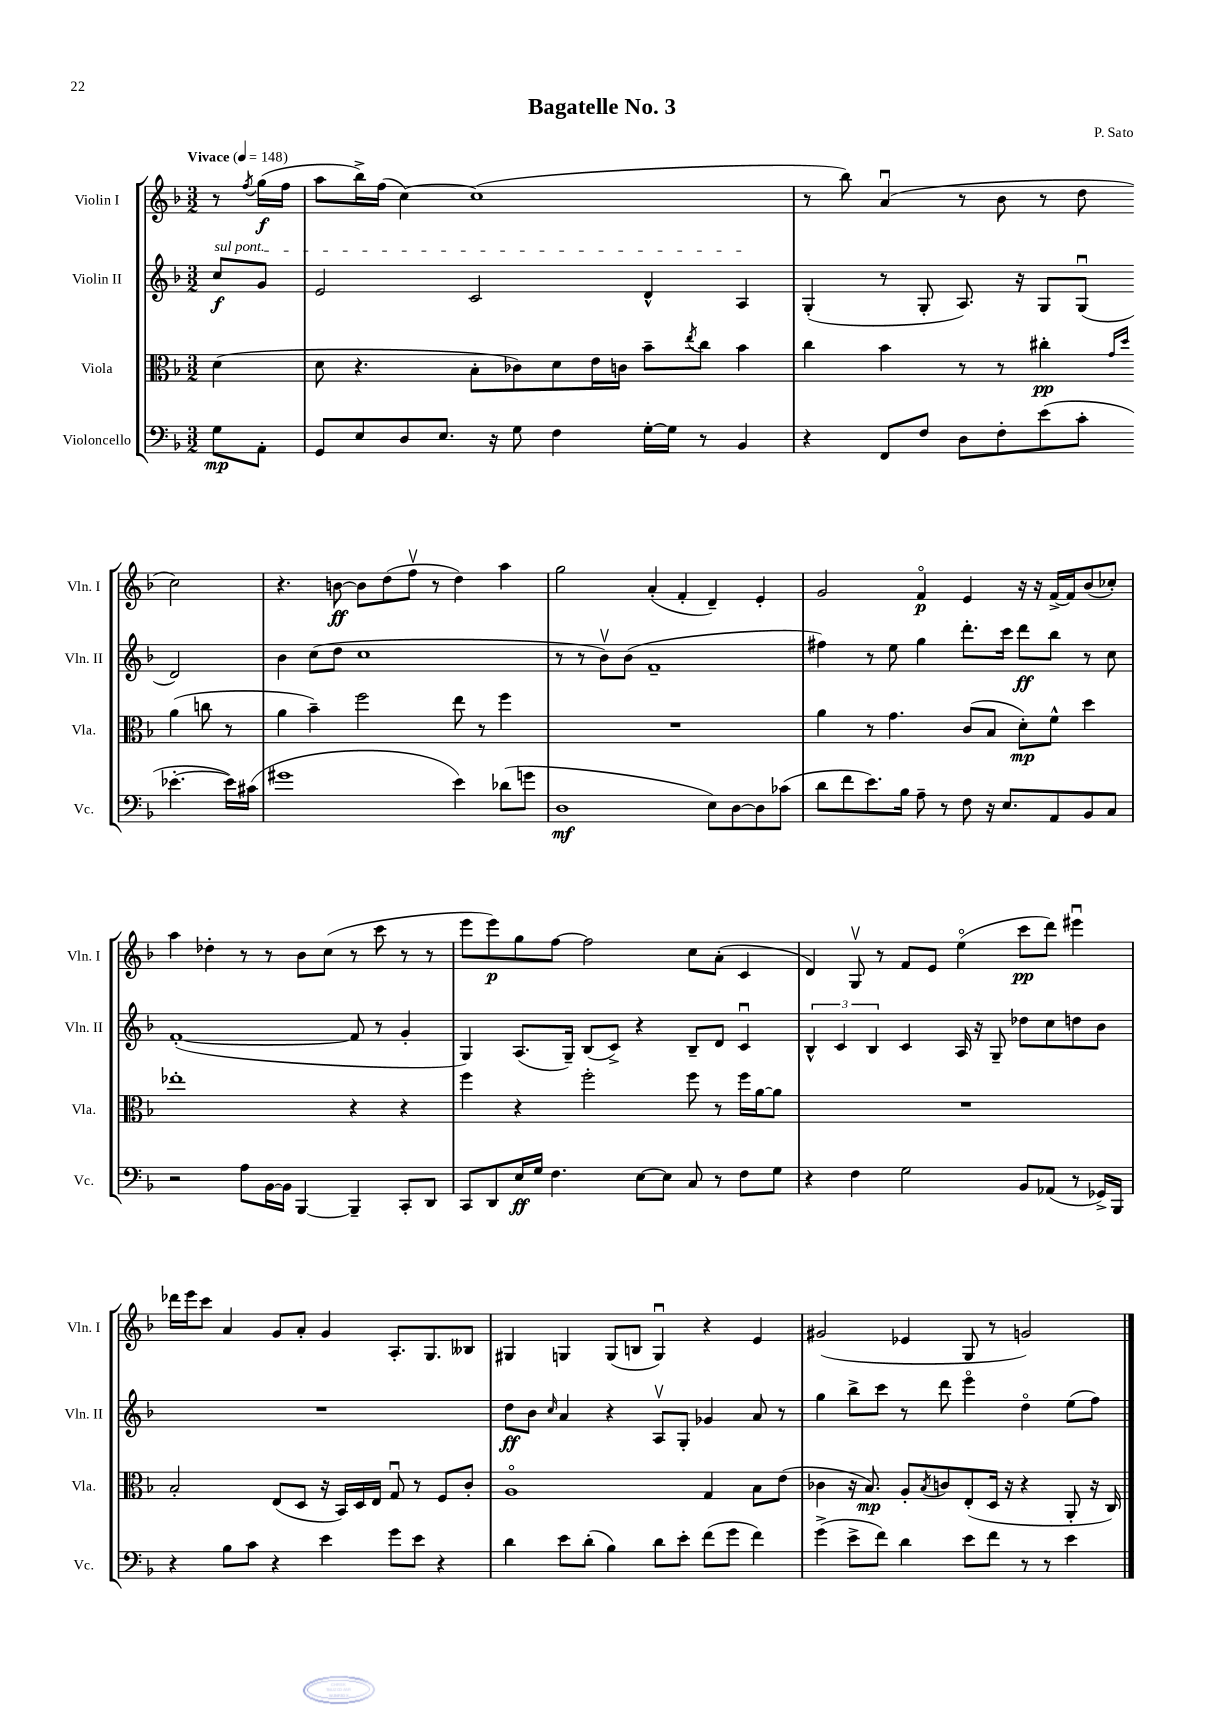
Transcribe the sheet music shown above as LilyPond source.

\header { title = "Bagatelle No. 3" composer = "P. Sato" }
<<
\new StaffGroup <<
\new Staff = "s0" \with { instrumentName = "Violin I" shortInstrumentName = "Vln. I" } {
    \clef treble \key f \major \numericTimeSignature \time 3/2 \partial 4 \tempo "Vivace" 4 = 148
    r8 \acciaccatura { f''8 } g''16\f( f''16 |
    a''8 bes''16->) f''16( c''4~) c''1( |
    r8 bes''8) a'4\downbow( r8 bes'8 r8 d''8 c''2) |
    r4. b'8~\ff b'8 d''8( f''8\upbow r8 d''4) a''4 |
    g''2 a'4-.( f'4-. d'4--) e'4-. |
    g'2 f'4\flageolet\p e'4 r16 r16 f'16~-> f'16 bes'8( ces''8-.) |
    a''4 des''4-. r8 r8 bes'8 c''8( r8 c'''8 r8 r8 |
    e'''8 e'''8\p) g''8 f''8~ f''2 c''8 a'8-.( c'4 |
    d'4) g8\upbow r8 f'8 e'8 e''4\flageolet( c'''8\pp d'''8) eis'''4\downbow |
    des'''16 e'''16 c'''8 a'4 g'8 a'8-. g'4 a8.-. g8. beses8 |
    gis4 g4 g8( b8 g4\downbow) r4 e'4 |
    gis'2( ees'4 g8 r8 g'2) \bar "|." |
}
\new Staff = "s1" \with { instrumentName = "Violin II" shortInstrumentName = "Vln. II" } {
    \clef treble \key f \major \numericTimeSignature \time 3/2 \partial 4
    \once \override TextSpanner.bound-details.left.text = \markup { \italic "sul pont." } c''8\f\startTextSpan g'8 |
    e'2 c'2 d'4-^ a4\stopTextSpan |
    g4-.( r8 g8-. a8.) r16 g8 g8\downbow( d'2) |
    bes'4 c''8( d''8 c''1 |
    r8 r8 bes'8\upbow) bes'8( f'1-- |
    fis''4) r8 e''8 g''4 d'''8.-. c'''16 d'''8\ff bes''8 r8 c''8 |
    f'1~-.( f'8 r8 g'4-. |
    g4) a8.( g16--) bes8( c'8->) r4 bes8-- d'8 c'4\downbow |
    \tuplet 3/2 { bes4-^ c'4 bes4 } c'4 a16 r16 g8-- des''8 c''8 d''8 bes'8 |
    R1. |
    d''8\ff bes'8 \grace { c''16 } a'4 r4 a8\upbow g8-. ges'4 a'8 r8 |
    g''4 bes''8-> c'''8 r8 d'''8 e'''4\flageolet d''4\flageolet e''8( f''8) \bar "|." |
}
\new Staff = "s2" \with { instrumentName = "Viola" shortInstrumentName = "Vla." } {
    \clef alto \key f \major \numericTimeSignature \time 3/2 \partial 4
    d'4( |
    d'8 r4. bes8-. ces'8) d'8 e'16 c'16 bes'8-- \acciaccatura { e''8 } c''8 bes'4 |
    c''4 bes'4 r8 r8 cis''4-.\pp \grace { g'16 d''16 } a'4( c''8 r8 |
    a'4 bes'4--) f''2 e''8 r8 f''4 |
    R1. |
    a'4 r8 g'4. c'8( bes8 d'8-.\mp) f'8-^ d''4 |
    ees''1-. r4 r4 |
    f''4 r4 f''2-. f''8 r8 f''16 a'16~ a'8 |
    R1. |
    bes2-. e8( d8 r16 bes,16) d16 e16 g8\downbow r8 f8 c'8-. |
    a1\flageolet g4 bes8 e'8( |
    ces'4 r16 bes8.\mp) a8-. \acciaccatura { bes8 } c'8 e8-.( d16 r16 r4 a,8-. r16 c16) \bar "|." |
}
\new Staff = "s3" \with { instrumentName = "Violoncello" shortInstrumentName = "Vc." } {
    \clef bass \key f \major \numericTimeSignature \time 3/2 \partial 4
    g8\mp a,8-. |
    g,8 e8 d8 e8. r16 g8 f4 g16~-. g16 r8 bes,4 |
    r4 f,8 f8 d8 f8-. e'8( c'8-. ees'4.~-. ees'16) cis'16( |
    gis'1 e'4) des'8( g'8 |
    d1\mf e8) d8~ d8 ces'8( |
    d'8 f'8 e'8.) bes16 a8-- r8 f8 r16 e8. a,8 bes,8 c8 |
    r2 a8 bes,16~ bes,16 bes,,4~ bes,,4-- c,8-. d,8 |
    c,8 d,8 e16\ff g16 f4. e8~ e8 c8 r8 f8 g8 |
    r4 f4 g2 bes,8 aes,8( r8 ges,16->) bes,,16 |
    r4 bes8 c'8 r4 e'4 g'8 e'8 r4 |
    d'4 e'8 d'8-.( bes4) d'8 e'8-. f'8( g'8 f'4) |
    g'4->( e'8-> f'8) d'4 e'8 f'8 r8 r8 e'4 \bar "|." |
}
>>
>>
\layout { \context { \Score \remove "Bar_number_engraver" } }
